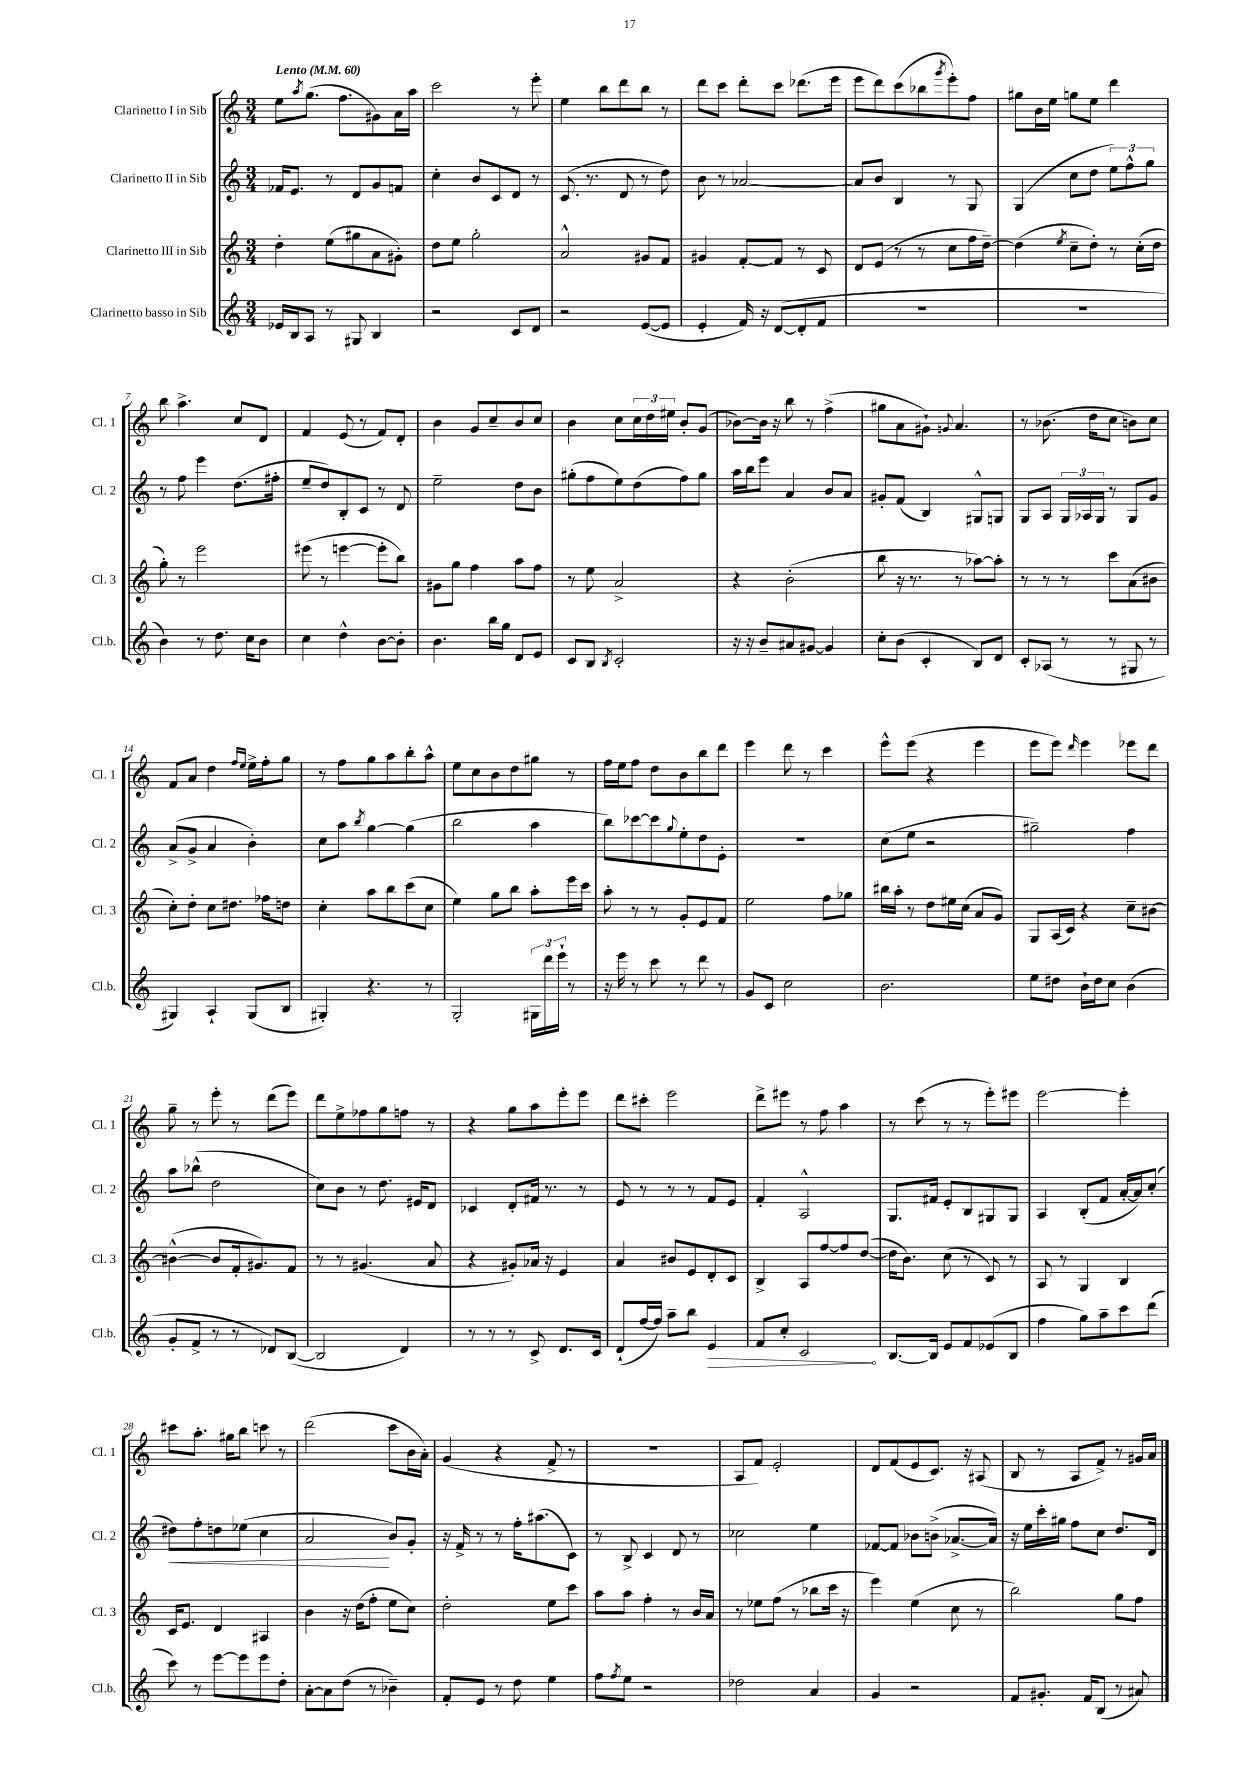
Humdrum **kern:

**kern	**kern	**kern	**kern
*staff4	*staff3	*staff2	*staff1
*clefG2	*clefG2	*clefG2	*clefG2
*k[]	*k[]	*k[]	*k[]
*M3/4	*M3/4	*M3/4	*M3/4
*MM60	*MM60	*MM60	*MM60
16e-/LL	4dd'\	16f-/LK	8ee\L
16B/J	.	8.e/J	.
.	.	.	8qaa/
8A/J	.	.	(8.gg\J
8r	(8ee\L	8r	.
.	.	.	8.ff\L
8G#/	8gg#\	8d/L	.
4B/	8a\	8g/	8g#\)
.	8g#'\J)	8f/J	16a\L
.	.	.	16aa\JJ
=	=	=	=
2r	8dd\L	4cc'\	2ccc\
.	8ee\J	.	.
.	2gg'\	8b/L	.
.	.	8c/	.
8c/L	.	8d/J	8r
8d/J	.	8r	8eee'\
=	=	=	=
2r	2a^^/	(8.c/	4ee\
.	.	8.r	.
.	.	.	8bb\L
.	.	8d/	8ddd\
([8e/L	8g#/L	8r	8bb\J
8e/]J	8f/J	8dd\)	8r
=	=	=	=
4e'/	4g#/	8b\	8ddd\L
.	.	8r	8ccc\J
16f/)	[8f'/L	[2a-/	8ddd'\L
16r	.	.	.
([8d/L	8f/]J	.	8ccc\J
8d'/]	8r	.	(8.ddd-\L
8f/J	8c/	.	.
.	.	.	16eee\Jk
=	=	=	=
2.r	8d/L	8a-/]L	8eee\L
.	(8e/J	8b/J	8ddd\)
.	8r	4B/	(8ccc\
.	8r	.	8bb-\
.	.	.	8qggg/
.	8cc\L	8r	8eee'\)
.	16ff\L	8G/	8ff\J
.	[16dd~\JJ)	.	.
=	=	=	=
2.r	(4dd\]	(4G/	8gg#\L
.	.	.	16b\L
.	.	.	16ee\JJ
.	8qee/	.	.
.	8cc~\L	8cc\L	8gg\L
.	8dd'\J)	8dd\J	8ee\J
.	8r	12ee\L)	4ddd\
.	.	12ff^^\	.
.	(16cc'\LL	.	.
.	.	12gg\J	.
.	16dd\JJ	.	.
=	=	=	=
4b\)	8gg'\)	8r	8bb\
.	8r	8ff\	4.aa^\
8r	2eee\	4eee\	.
8.dd\	.	.	.
.	.	(8.dd\L	8cc/L
16cc\LK	.	.	.
8b\J	.	.	8d/J
.	.	16ff#'\Jk	.
=	=	=	=
4cc\	(8eee#\	8ee~/L	4f/
.	8r	8dd/)	.
4dd^^\	[4eee\	8B'/	(8e/
.	.	8c/J	8r
[8b\L	8eee'\]L	8r	8f/L)
8b'\]J	8bb\J)	8d/	8d'/J
=	=	=	=
4.b\	8g#\L	2ee~\	4b\
.	8gg\J	.	.
.	4ff\	.	8g/L
16bb\LL	.	.	8cc~/
16gg\JJ	.	.	.
8d/L	8aa\L	8dd\L	8b/
8e/J	8ff\J	8b\J	8cc/J
=	=	=	=
8c/L	8r	(8gg#'\L	4b\
8B/J	8ee\	8ff\	.
8qB/	.	.	.
2c'/	2a^/	8ee\)	8cc\L
.	.	(8dd\	24cc\L
.	.	.	24dd\
.	.	.	24ee#\JJ
.	.	8ff\)	8b'/L
.	.	8gg#\J	(8g/J
=	=	=	=
16r	4r	16aa\LL	[8b-\L)
16r	.	16bb\J	.
8b~/L	.	8eee\J	16b-\]Jk
.	.	.	16r
8a#/	(2b'\	4a/	8bb\
[8g#/J	.	.	8r
4g#/]	.	8b/L	(4ff^\
.	.	8a/J	.
=	=	=	=
8cc'\L	8bb\	8g#'/L	8gg#\L
(8b\J	16r	(8f/J	8a\
.	8.r	.	.
4c'/	.	4B/)	8g#`\J)
.	.	.	8qqg/
.	8r	.	4.a/
8B/L)	[8aa-\L)	8G#^^/L	.
8d/J	8aa-'\]J	8G/J	.
=	=	=	=
8c'/L	8r	8G/L	8r
(8A-/J	8r	8A/J	(8.b-\
8r	8r	24G/LL	.
.	.	24A-/	.
.	.	.	16dd\LK
.	.	24G/JJ	.
8r	8ccc\L	8r	8cc\J
8G#/	(8a\	8G/L	8b\L)
8r	8b#\J	8g/J	8cc\J
=	=	=	=
4G#/)	8cc'\L)	(8a^/L	8f/L
.	8dd'\J	8g^/J	8a/J
4A`/	8cc\L	4a/	4dd\
.	8.dd#\J	.	.
.	.	.	16qqff/LL
.	.	.	16qqee/JJ
(8G#/L	.	4b'\)	16ee^\LL
.	16ff-\LK	.	16ff'\J
8B/J	8dd\J	.	8gg\J
=	=	=	=
4G#'/)	4cc'\	8cc\L	8r
.	.	8aa\J	8ff\L
.	.	8qbb/	.
4.r	8aa\L	[4gg\	8gg\
.	8bb\	.	8aa\
.	(8ccc\	(4gg\]	8bb'\
8r	8cc\J	.	8aa^^\J
=	=	=	=
2G'/	4ee\)	2bb\	8ee\L
.	.	.	8cc\
.	8gg\L	.	8b\
.	8bb\J	.	8dd\
24G#\LL	8aa'\L	4aa\	8gg#\J
24ddd\	.	.	.
24eee`\JJ	.	.	.
8r	16eee\L	.	8r
.	16ccc\JJ	.	.
=	=	=	=
16r	8aa'\	8bb\L)	16ff\LL
16eee\	.	.	16ee\J
8r	8r	[8ccc-\	8ff\J
8ccc\	8r	8ccc-\]	8dd\L
.	.	8qqgg/	.
8r	8g'/L	8ee'\	8b\
8ddd\	8e/	8dd\	8bb\
8r	8f/J	8e'\J	8ddd\J
=	=	=	=
8g/L	2ee\	2.r	4eee\
8c/J	.	.	.
2cc\	.	.	8ddd\
.	.	.	8r
.	8ff\L	.	4ccc\
.	8gg-\J	.	.
=	=	=	=
2.b\	16bb#\LL	(8cc\L	8eee^^\L
.	16aa'\JJ	.	.
.	8r	8ee\J	(8eee\J
.	8dd\L	2r	4r
.	16ee#\L	.	.
.	(16cc\JJ	.	.
.	8a/L	.	4eee\
.	8g/J)	.	.
=	=	=	=
8ee\L	8G/L	2gg#~\)	8eee\L
8dd#\J	(16A/L	.	8eee\J)
.	16c/JJ)	.	.
.	.	.	16qqddd/
16b`\LL	4r	.	4eee\
16dd#\J	.	.	.
8cc\J	.	.	.
(4b\	8cc~\L	4ff\	8eee-\L
.	[8b#\J	.	8ddd\J
=	=	=	=
8g'/L	(4b#^^\_	8aa\L	8gg~\
8f^/J	.	(8bb-^^\J	8r
8r	8b#/]L	2dd\	8eee'\
8r	16f'/k	.	8r
.	8.g#/)	.	.
8d-/L)	.	.	(8ddd\L
([8B/J	8f/J	.	8eee\J)
=	=	=	=
2B/]	8r	8cc\L)	8ddd\L
.	8r	8b\J	8ee^\
.	(4.g#/	8r	8ff-\
.	.	8.dd\	8gg\
4d/)	.	.	8ff\J
.	.	16e#/LK	.
.	8a/	8d/J	8r
=	=	=	=
8r	4r	4c-/	4r
8r	.	.	.
8r	8g#'/L)	8d'/L	8gg\L
8c^/	16a-/Jk	16f#/Jk	8aa\
.	16r	8.r	.
8.d/L	4e/	.	8eee'\
.	.	8r	8eee\J
16c/Jk	.	.	.
=	=	=	=
(8d`/L	4a/	8e/	8ddd\L
[16ff/L	.	8r	8ccc#'\J
16ff/]JJ)	.	.	.
8aa~\L	8b#/L	8r	2eee\
8bb\J	8e/	8r	.
4e/	8d'/	8f/L	.
.	8c/J	8e/J	.
=	=	=	=
8f/L	4B^/	4f'/	8ddd^\L
8cc'/J	.	.	8eee#\J
2c/	8A/L	2A^^/	8r
.	[8ff/	.	8ff\
.	8ff/]	.	4aa\
.	([8dd/J	.	.
=	=	=	=
[8.B/L	16dd\]LK	8.G/L	8r
.	8.b\J)	.	.
.	.	.	(8ccc\
16B/]Jk	.	16f#/Jk	.
8e/L	(8cc\	8e'/L	8r
8f/	8r	8B/	8r
(8e-/	8c/)	8G#/	8eee'\L)
8B/J	8r	8G#/J	8eee#\J
=	=	=	=
4ff\	8A/	4A/	[2eee\
.	8r	.	.
8gg\L)	4G/	(8B'/L	.
8aa~\	.	8f/J	.
8ccc\	4B/	[16a'/LL	4eee'\]
.	.	16a/]J)	.
(8ddd\J	.	(8cc'/J	.
=	=	=	=
8ccc\)	16c/LK	8dd#\L)	8ccc#\L
.	8.e/J	.	.
8r	.	8ff'\	8.aa'\J
[8eee\L	4d/	8dd\	.
.	.	.	16gg#\LK
8eee\]	.	(8ee-\J	8bb\J
8eee\	4A#/	4cc\	8ccc\
8dd'\J	.	.	8r
=	=	=	=
[8a'\L	4b\	2a/	(2ddd\
8a\]	.	.	.
(8dd\J	16r	.	.
.	(16dd\LK	.	.
8r	8ff'\J	.	.
4b-~\)	8ee\L	8b/L)	8ccc\L
.	8cc\J)	8g'/J	16b\L
.	.	.	16a'\JJ)
=	=	=	=
8f'/L	2dd'\	16r	(4g/
.	.	16f^/	.
8e/J	.	8r	.
8r	.	8r	4r
8dd\	.	16ff'\LK	.
.	.	(8.aa#\	.
4ee\	8ee\L	.	8f^/
.	8ccc\J	8c\J)	8r
=	=	=	=
8ff\L	8aa\L	8r	2.r
8qff/	.	.	.
8ee\J	8aa\J	8B^/	.
2r	4ff'\	4c/	.
.	8r	8d/	.
.	16b/LL	8r	.
.	16a/JJ	.	.
=	=	=	=
2dd-\	8r	2cc-\	8A/L
.	8ee-\L	.	8f/J)
.	(8ff\J	.	2e'/
.	8r	.	.
4a/	8bb-\L	4ee\	.
.	16ccc\Jk	.	.
.	16r	.	.
=	=	=	=
4g/	4eee\)	[8f-/L	8d/L
.	.	8f-/]J	(8f/
2r	(4ee\	8b-\L	8e/
.	.	(8b^\J	8.c/J)
.	8cc\	[8.a-^/L	.
.	.	.	16r
.	8r	.	(8A#/
.	.	16a-/]Jk)	.
=	=	=	=
8f/L	2bb\)	16r	8B/
.	.	16ee\LL	.
8.g#'/J	.	16ccc'\	8r
.	.	16gg#\JJ	.
.	.	8ff\L	8A/L
16f/LK	.	.	.
(8B/J	.	8cc\J	8f^/J)
8r	8gg\L	8.dd/L	8r
8a#/)	8ff\J	.	16g#/LL
.	.	16d/Jk	16a/JJ
==	==	==	==
*-	*-	*-	*-
